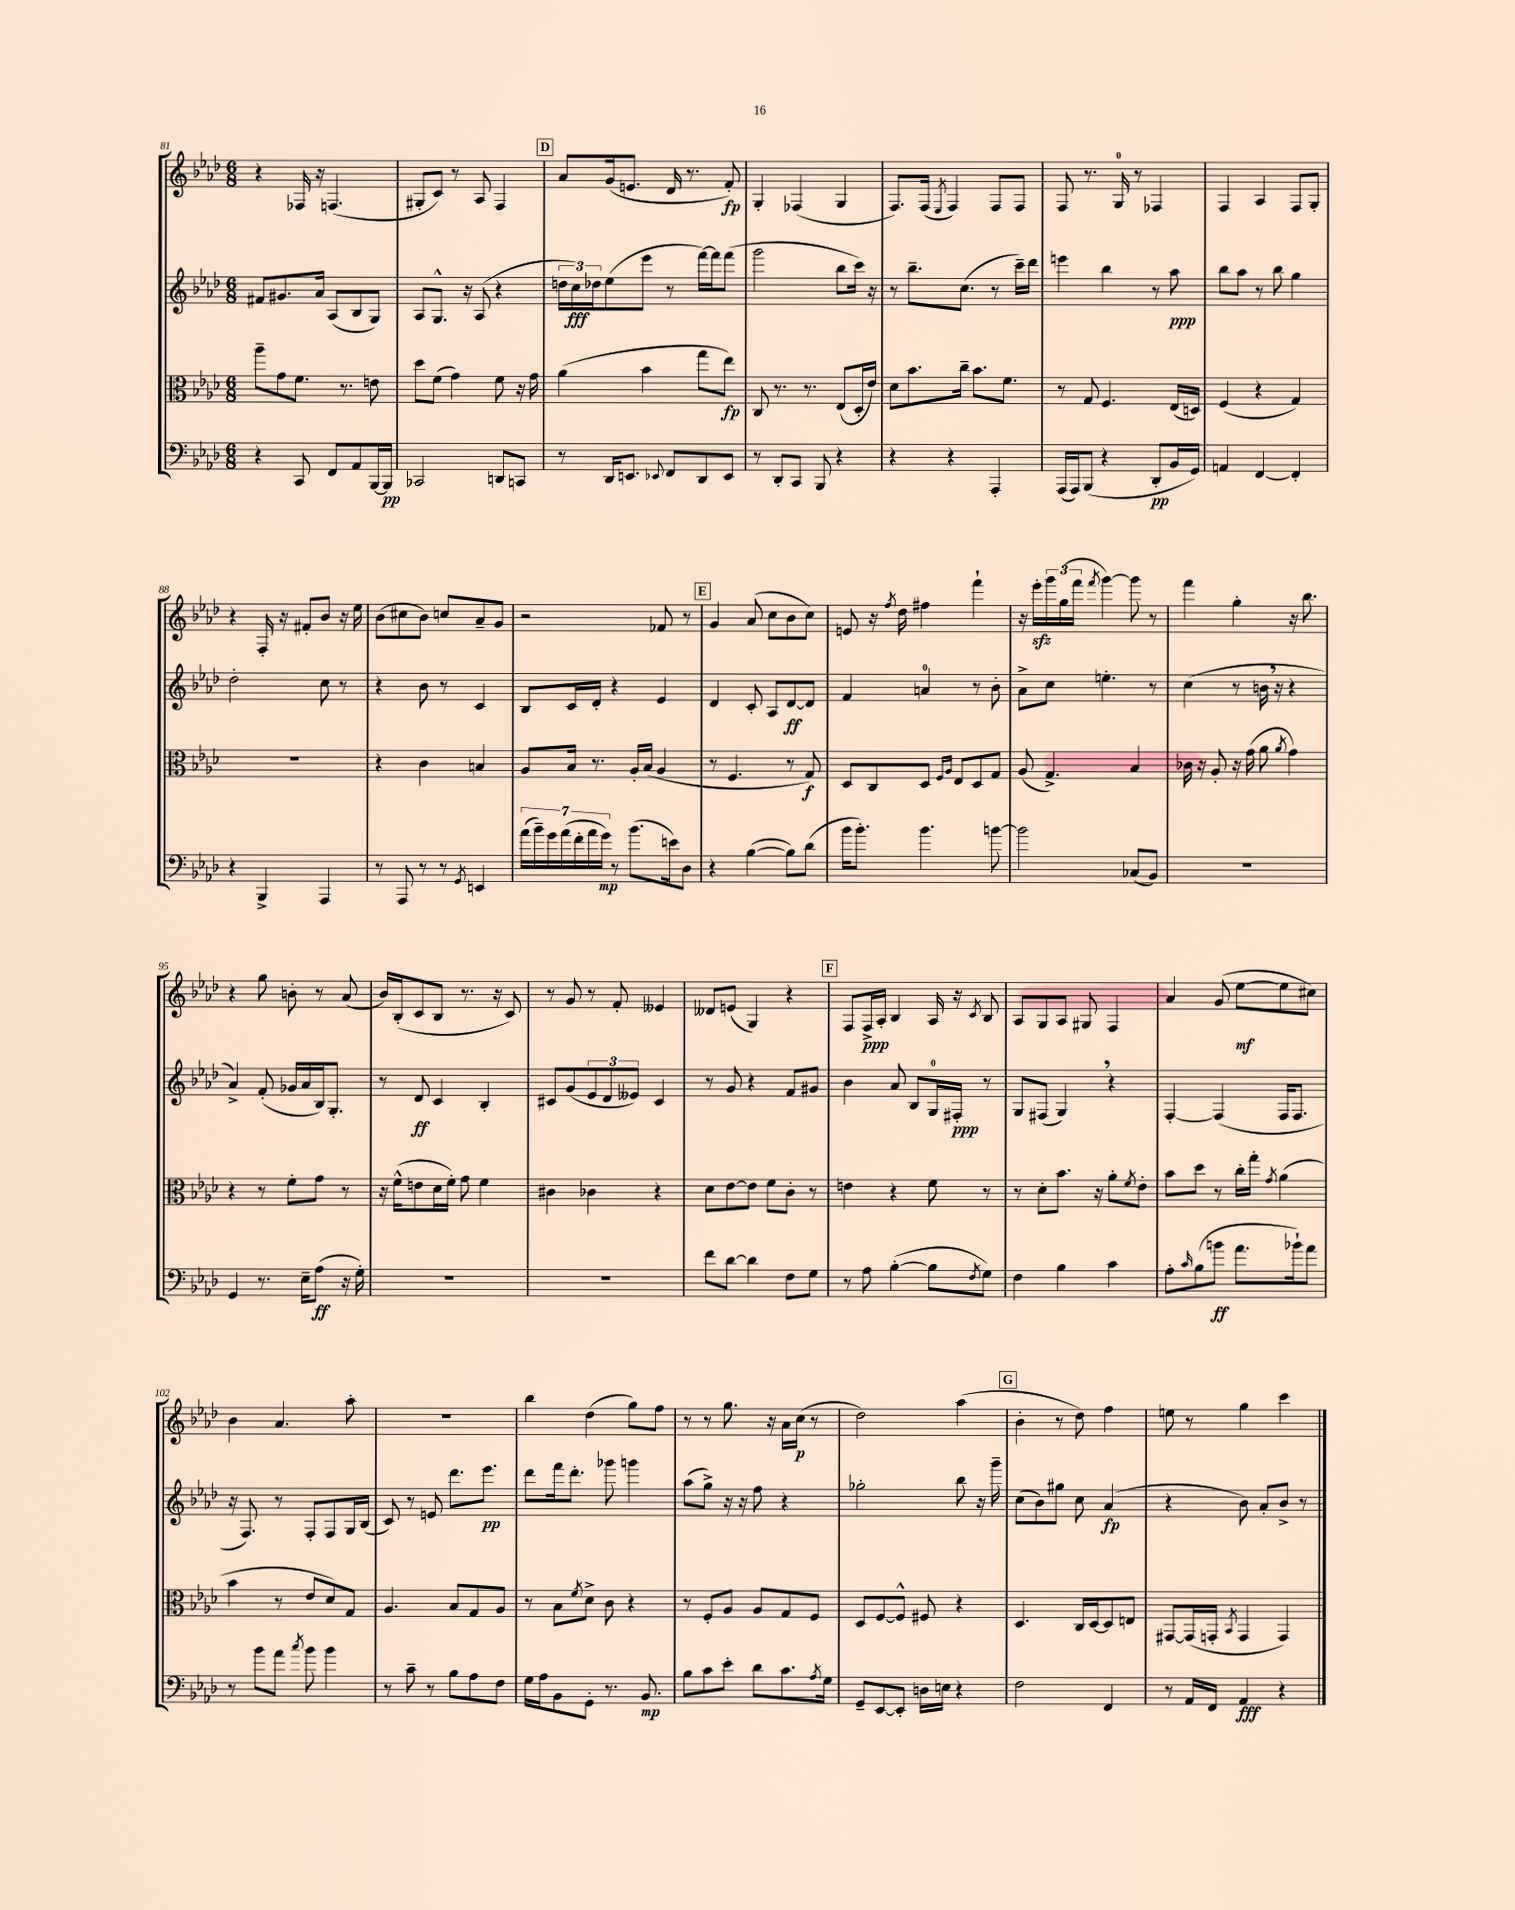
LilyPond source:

<<
\new StaffGroup <<
\new Staff = "s0" {
    \clef treble \key aes \major \numericTimeSignature \time 6/8
    r4 fes16 r16 f4.( |
    gis8-. c'8) r8 aes8 f4 |
    \mark \markup { \box "D" } aes'8 g'16( e'8. des'16 r8. f'8-.\fp) |
    g4-. fes4( g4 |
    f8.) f16( \acciaccatura { ees8 } f4) f8 f8 |
    f8 r8. g16-0 r8 fes4 |
    f4 aes4 f8 g8-. |
    r4 f16-. r16 fis'8-. bes'8 r16 ees''16 |
    bes'8( cis''8 bes'8) c''8 aes'8-- g'8 |
    r2 fes'8 r8 |
    \mark \markup { \box "E" } g'4 aes'8( c''8 bes'8 c''8) |
    e'8 r16 \acciaccatura { f''8 } des''16 fis''4 f'''4-! |
    r16 ees'''16-.\sfz \tuplet 3/2 { g'''16 g''16( f'''16 } \acciaccatura { f'''8 } g'''4~) g'''8 r8 |
    f'''4 g''4-. r16 bes''8. |
    r4 g''8 b'8-. r8 aes'8( |
    bes'16) bes16-.( c'8 bes8 r8. r16 c'8) |
    r8 g'8 r8 f'8-. eeses'4 |
    deses'8 e'8( g4) r4 |
    \mark \markup { \box "F" } f8 f16->\ppp aes16-. bes4 aes16 r16 \acciaccatura { c'8 } bes8 |
    aes8 g8 aes8 gis8 f4 |
    aes'4 g'8( ees''8~\mf ees''8 cis''8) |
    bes'4 aes'4. aes''8-. |
    R2. |
    bes''4 des''4( g''8) f''8 |
    r8 r8 g''8. r16 aes'16 c''16\p( r8 |
    des''2) aes''4( |
    \mark \markup { \box "G" } bes'4-. r8 des''8) f''4 |
    e''8 r8 g''4 c'''4 \bar "|." |
}
\new Staff = "s1" {
    \clef treble \key aes \major \numericTimeSignature \time 6/8
    fis'8 gis'8. aes'16 aes8( bes8 g8) |
    aes8 g8.-^ r16 aes8( r4 |
    \mark \markup { \box "D" } \tuplet 3/2 { d''16 c''16\fff) des''16 } ees''8( ees'''8 r8 f'''16~) f'''16 f'''8( |
    g'''2 bes''8 c'''16) r16 |
    r8 bes''8.-- c''8.( r8 c'''16--) des'''16 |
    e'''4 bes''4 r8 aes''8\ppp |
    bes''8 aes''8 r8 bes''8 g''4 |
    des''2-. c''8 r8 |
    r4 bes'8 r8 c'4 |
    bes8 c'16 des'16-. r4 ees'4 |
    \mark \markup { \box "E" } des'4 c'8-. aes8 des'8~\ff des'8 |
    f'4 a'4-0 r8 bes'8-. |
    aes'8-> c''8 e''4.-. r8 |
    c''4( r8 b'16 \breathe r16 r4 |
    aes'4->) f'8-.( ges'16 aes'16 bes16) g8.-. |
    r8 des'8\ff c'4 bes4-. |
    cis'8 g'8( \tuplet 3/2 { ees'8 des'8 eeses'8) } cis'4 |
    r8 g'8 r4 f'8 gis'8 |
    \mark \markup { \box "F" } bes'4 aes'8 bes8 g16-0 fis16-.\ppp r8 |
    g8 fis8( g4) \breathe r4 |
    f4~-. f4( f16 f8. |
    r16 f8.) r8 f8-. f8 g16 bes16( |
    c'8) r8 e'8 des'''8. ees'''8.\pp |
    des'''8 f'''16 des'''8.-. ges'''8 g'''4 |
    aes''8( g''8->) r16 r16 f''8 r4 |
    ges''2-. bes''8 r16 g'''16-- |
    \mark \markup { \box "G" } c''8( bes'8) gis''8 c''8 aes'4\fp( |
    r4 bes'8) aes'8-. bes'8-> r8 \bar "|." |
}
\new Staff = "s2" {
    \clef alto \key aes \major \numericTimeSignature \time 6/8
    aes''8-- g'8 f'8. r8. e'8 |
    des''8 f'8( g'4) f'8 r16 g'16 |
    \mark \markup { \box "D" } aes'4( bes'4 g''8 ees''8\fp) |
    c8 r8. r8. ees8( des16-. ees'16) |
    des'8 bes'8. c''16-- bes'8. f'8. |
    r8 g8 f4. ees16( d16) |
    f4( r4 g4) |
    R2. |
    r4 c'4 b4 |
    aes8 bes16 r8. aes16-. bes16( aes4 |
    \mark \markup { \box "E" } r8 f4. r8 g8\f) |
    des8 c8 des8 \grace { f16 aes16 } ees8 des8 g8 |
    aes8( g4.->) bes4 |
    ces'16 r16 aes8-. r16 g'16( aes'8 \acciaccatura { aes'8 } g'4) |
    r4 r8 f'8-. g'8 r8 |
    r16 f'16-^( e'8 des'16 f'16-.) g'8 f'4 |
    cis'4 ces'4 r4 |
    des'8 ees'8~ ees'8 f'8 c'8-. r8 |
    \mark \markup { \box "F" } e'4 r4 f'8 r8 |
    r8 des'8-. bes'8. r16 aes'8-. \acciaccatura { f'8 } ees'8-. |
    bes'8 des''8 r8 c''16-. g''16-. \acciaccatura { g'8 } aes'4( |
    bes'4 r8 ees'8 des'8) g8 |
    aes4. bes8 g8 aes8 |
    r8 bes8 \acciaccatura { f'8 } des'8-> c'8 r4 |
    r8 f8-. aes8 aes8 g8 f8 |
    des8 f8~ f8-^ fis8 r4 |
    \mark \markup { \box "G" } des4. c16 des16~ des8 e8 |
    gis,8~ gis,16( g,16-. \acciaccatura { bes,8 } g,4 g,4) \bar "|." |
}
\new Staff = "s3" {
    \clef bass \key aes \major \numericTimeSignature \time 6/8
    r4 c,8 f,8 aes,8 bes,,16~ bes,,16\pp |
    ces,2 d,8 c,8 |
    \mark \markup { \box "D" } r8 des,16 e,8. \appoggiatura { ees,8 } f,8 des,8 ees,8 |
    r8 des,8-. c,8 bes,,8 r4 |
    r4 r4 aes,,4-. |
    aes,,16( aes,,16) bes,,8( r4 des,8-.\pp bes,16 g,16) |
    a,4 f,4~ f,4-. |
    r4 bes,,4-> aes,,4 |
    r8 aes,,8 r8 r8 \acciaccatura { g,8 } e,4 |
    \tuplet 7/4 { aes'16( bes'16--) g'16 aes'16( f'16-. aes'16 g'16\mp) } r8 bes'8.( e'16) des8 |
    \mark \markup { \box "E" } r4 bes4~( bes8) des'8( |
    bes'16 bes'8.-.) bes'4. b'8~ |
    b'2 ces8( bes,8) |
    R2. |
    g,4 r8. ees16-- aes8\ff( r16 g16-.) |
    R2. |
    R2. |
    f'8 des'8~ des'4 f8 g8 |
    \mark \markup { \box "F" } r8 aes8 bes4~-.( bes8 \acciaccatura { f8 } g8) |
    f4 bes4 c'4 |
    aes8-. \grace { c'16 } bes8( b'8\ff aes'8. bes'16-!) aes'8 |
    r8 bes'8 aes'8 \acciaccatura { c''8 } bes'8 bes'4 |
    r8 c'8-- r8 bes8 aes8 f8 |
    g16 aes16 bes,8 g,8-. r8. bes,8.\mp |
    bes8 c'8 ees'8-. des'8 c'8. \acciaccatura { aes8 } g16 |
    g,8-- ees,8~ ees,8-. d16 e16 r4 |
    \mark \markup { \box "G" } f2 f,4 |
    r8 aes,16 f,16 aes,4\fff r4 \bar "|." |
}
>>
>>
\layout { \context { \Score currentBarNumber = #81 } }
